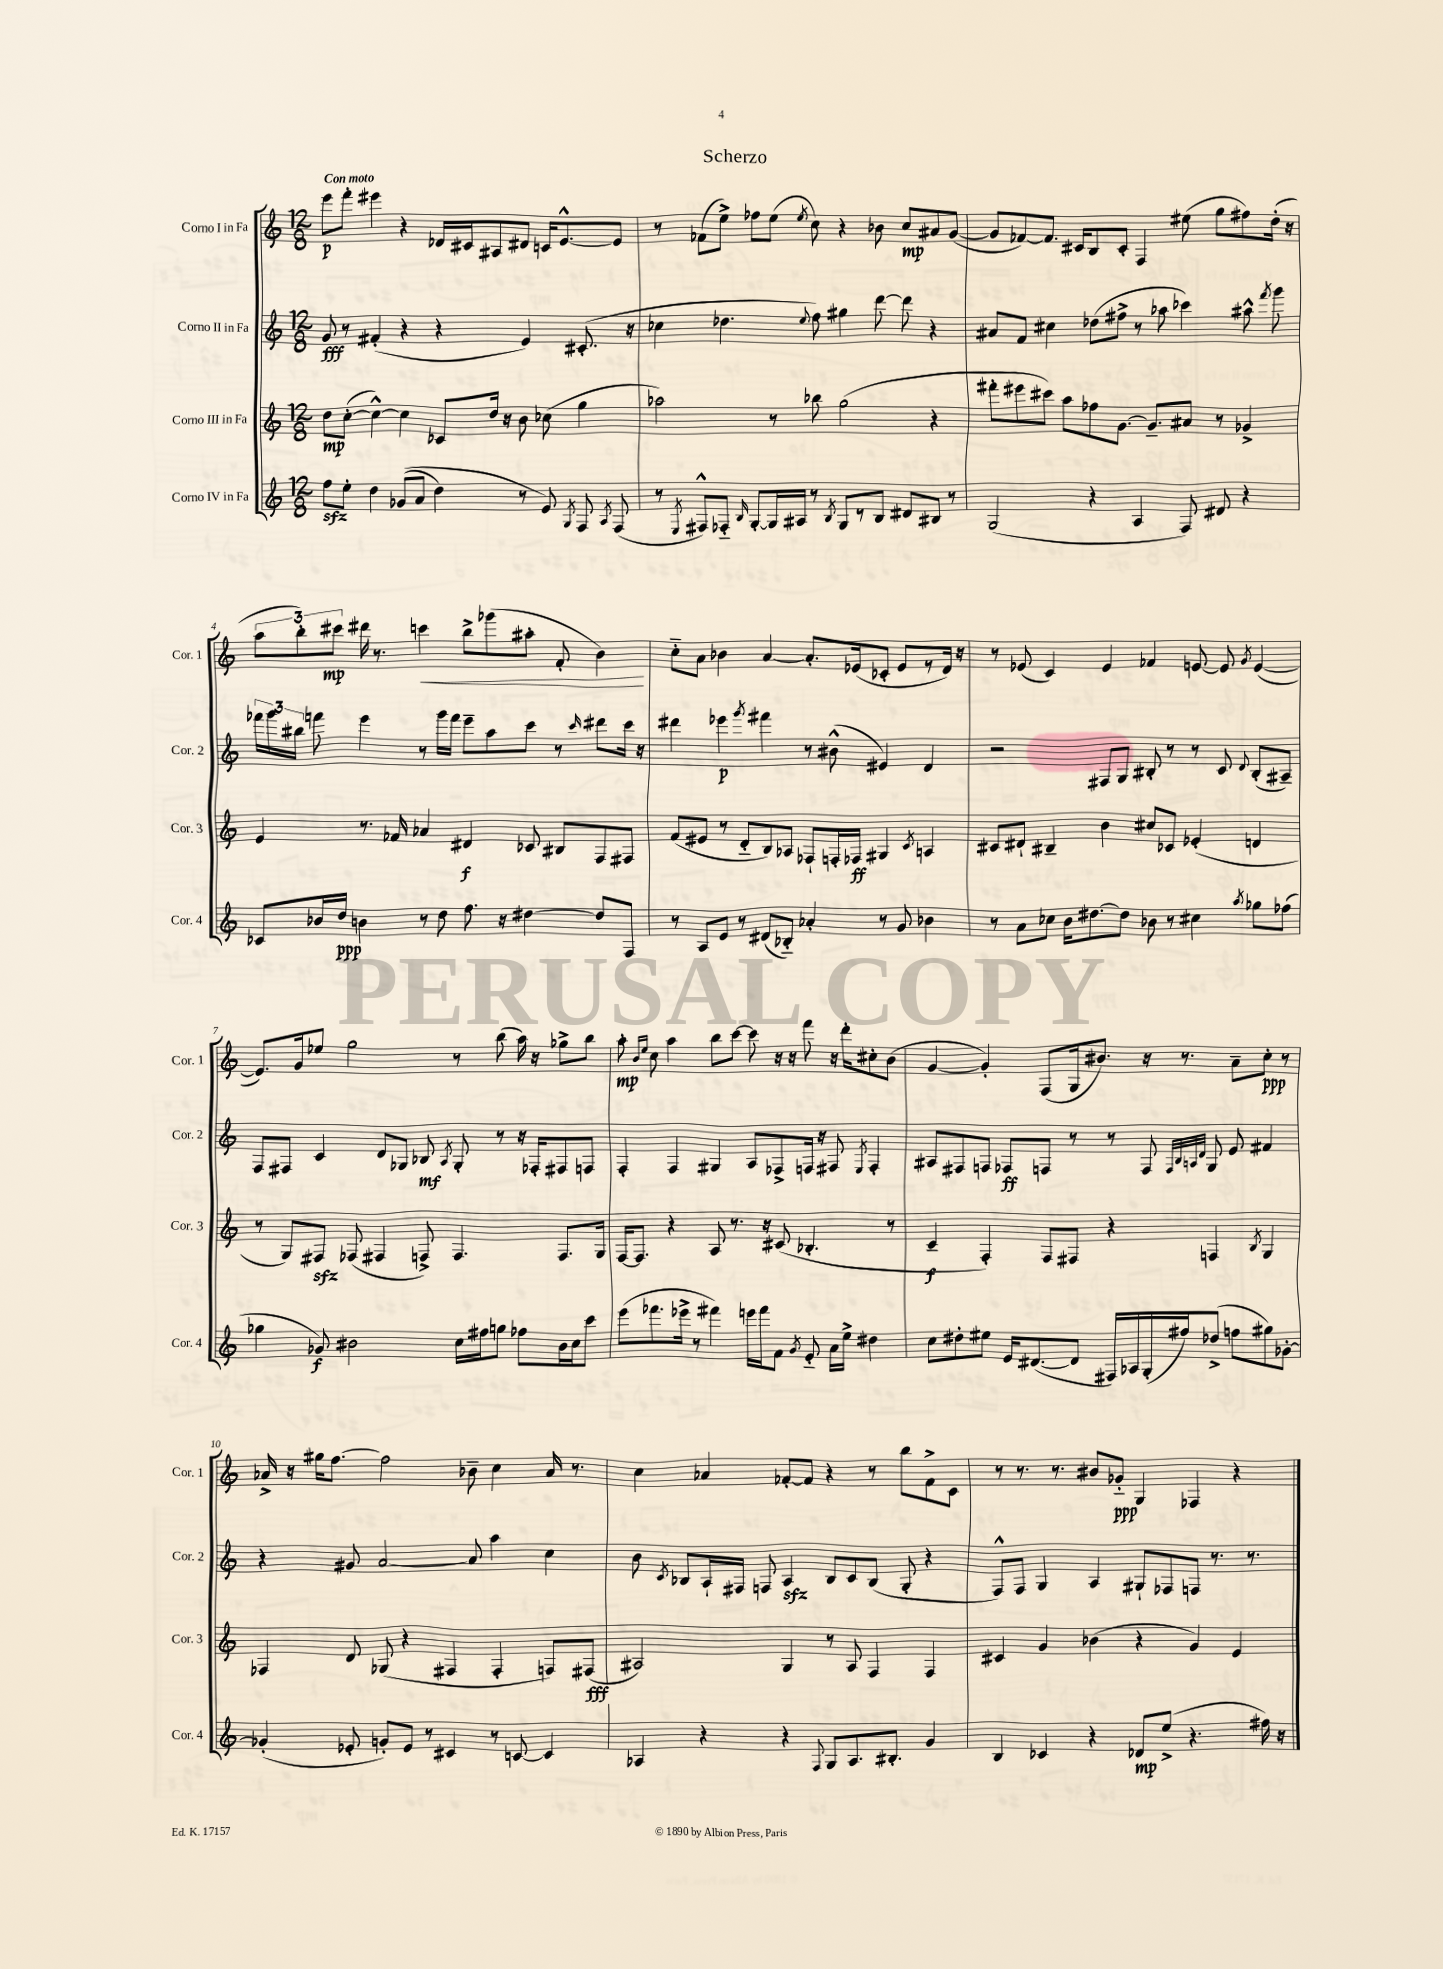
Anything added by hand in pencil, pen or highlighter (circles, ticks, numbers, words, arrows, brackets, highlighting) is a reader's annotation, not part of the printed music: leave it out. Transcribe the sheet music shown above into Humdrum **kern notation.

**kern	**kern	**kern	**kern
*staff4	*staff3	*staff2	*staff1
*clefG2	*clefG2	*clefG2	*clefG2
*k[]	*k[]	*k[]	*k[]
*M12/8	*M12/8	*M12/8	*M12/8
8ff	8dd	8g	8eee
8ee'	([8cc'	8r	8fff'
4dd	4cc^^_)	(4f#'	4eee#
&((8g-	4cc]	4r	4r
8a	.	.	.
4dd)	8c-	4r	16d-
.	.	.	16c#
.	16dd	.	8A#
.	16r	.	.
8r	8b	4e)	8d#
8e&)	(8cc-	.	16c
.	.	.	[8.e^^
8qG	.	.	.
8F	4gg	(8.c#'	.
8qA	.	.	.
(8F	.	.	8e]
.	.	16r	.
=	=	=	=
8r	2aa-)	4cc-	8r
8qE	.	.	.
8F#^^)	.	.	(8f-
8F-'~	.	4.dd-	8ee^)
16qqB	.	.	.
[8G'	.	.	8ff-
16G]	8r	.	(8ee
16A#	.	.	.
.	.	8qqee	8qee
8r	8bb-	8ff)	8cc)
8qB	.	.	.
8G	(2gg	4gg#	4r
8r	.	.	.
8B	.	[8ddd	8b-
8d#	.	8ddd]	8cc
8B#	4r	4r	8a#
8r	.	.	([8g
=	=	=	=
(2G	8fff#'	8a#	8g]
.	8eee#	8f	[8f-)
.	8ccc#)	4cc#	8.f-]
.	8aa	.	.
.	.	.	16c#
4r	8ff-	(8dd-	8B
.	[8.g	8ff#^	8c#'
4A	.	8r	4F
.	8.g~]	.	.
.	.	8aa-	.
8F)	8a#	4ccc-)	(8ee#
8d#	8r	.	8gg
4r	4g-^	8aa#^^	8ff#)
.	.	8qfff	.
.	.	8ggg	(16dd'
.	.	.	16r
=	=	=	=
8c-	4e	24fff-	12aa
.	.	24ggg	.
.	.	24bb#	12bb')
16b-	.	8fff	.
.	.	.	12ccc#
16dd	.	.	.
4b	8.r	4eee	16ddd#
.	.	.	8.r
.	16f-	.	.
8r	4a-	8r	4ccc
8dd	.	16ggg	.
.	.	16fff	.
8.ff	4d#	8eee~	8bb^
.	.	8aa	(8ggg-
16r	.	.	.
[4dd#	8c-	8ccc	8aa#'
.	8B#	8r	8f'
.	.	16qqccc	.
8dd#]	8F	8ddd#	4b)
8F	8F#	16ccc	.
.	.	16r	.
=	=	=	=
8r	(8f	4ddd#	8cc'~
8A	8e#	.	8a
8e	8r	4eee-	4b-
8r	8d'~	.	.
.	.	8qggg	.
(8d#	8B)	4fff#	[4a
8B-'~)	8A-	.	.
4a-'	8F-`	8r	8.a']
.	16F'	(8b#^^	.
.	16F-	.	(16e-
8r	4G#	4e#)	8c-'
8g	.	.	8e-
.	8qc	.	.
4b-	4A	4d	8r
.	.	.	16d)
.	.	.	16r
=	=	=	=
8r	8c#	2r	8r
8a	8d#`	.	(8e-
8cc-	4B#~	.	4c)
16b	.	.	.
[8.dd#	.	.	.
.	4b	8F#	4e-
8dd#]	.	8G	.
8b-	8cc#	8B#'	4f-
8r	8c-	8r	.
4cc#	(4e-'	8r	[8e
.	.	8c	8e]
8qaa	.	8qqd	8qg
8gg-	4d	(8B#'	([4e
(8ff-	.	8A#~)	.
=	=	=	=
4gg-	8r	8F	8.e])
.	8G)	8F#	.
.	.	.	16g
8g-)	8F#	4c	8ee-
2b#	(8F-	.	2gg
.	4F#	8d	.
.	.	8G-	.
.	8F^)	8B-	.
.	.	8qA	.
16cc	4.F	8G-'	8r
16ff#	.	.	.
8gg	.	8r	(8bb
8ff-	.	16r	16aa)
.	.	16F-'	16r
16b#	8.F	8F#	8gg-^
16cc	.	.	.
8ccc	.	8F	8bb
.	16G	.	.
=	=	=	=
(8eee	[16F	4F'	8aa'
.	8.F]	.	.
.	.	.	16qqb
.	.	.	16qqee
8.fff-	.	.	8cc
.	4r	4F	4aa
16eee-^	.	.	.
8r	.	.	.
4fff#)	8A	4G#	8bb
.	8.r	.	[8ccc
16eee	.	8A	8ccc]
16fff#	16r	.	.
8f	(8c#	8F-^	16r
.	.	.	16r
8qg	.	.	.
8e'~	4.B-'	16F	8fff
.	.	16r	.
16a	.	8F#	16r
16ee^	.	.	16ddd'
.	.	8qE	.
4dd#	.	4F#'	8cc#'
.	8r	.	(8b
=	=	=	=
8cc	4c~	8A#	[4g
8dd#'	.	8F#	.
8ee#	4F')	8F	4g'])
16e	.	8F-	.
([8.d#	.	.	.
.	8F	8F	(8F
8d#]	8F#	8r	16G
.	.	.	8.b#)
16F#)	4r	8r	.
16A-	.	.	.
(16G'	.	8F	16r
16ff#)	.	.	8.r
.	.	32qqF	.
.	.	32qqB	.
.	.	32qqA	.
.	.	32qqd	.
(8dd-^	4F	8G	.
8ff	.	8e	8a~
.	8qB	.	.
8gg#)	4G	4f#	8cc'
[8g-'	.	.	8r
=	=	=	=
(4g-']	4F-	4r	16a-^
.	.	.	16r
.	.	.	16gg#
.	.	.	[8.ff
8e-'	8d	8g#	.
8g')	(8G-	[2a	2ff]
8e-	4r	.	.
8r	.	.	.
4c#	4F#	.	.
.	.	8a]	8b-~
8r	4F#'	4aa	4cc
[8c	.	.	.
4c]	8F)	4cc	16a-
.	.	.	8.r
.	(8F#	.	.
=	=	=	=
4A-	2A#)	8b	4cc
.	.	8qc	.
.	.	8B-	.
4r	.	16A`	4a-
.	.	16F#	.
.	.	8F	.
4r	4G	4A	[8f-'
.	.	.	8f-]
8qqF	.	.	.
8G	8r	8B-	4r
8.A-	8A#	8c	.
.	4F	(8B-	8r
8.B#'	.	.	.
.	.	8G'	8bb
4g	4F	4r	8f-^
.	.	.	8c
=	=	=	=
4B	4c#	8F^^)	8r
.	.	8F	8.r
4c-	4g	4G	.
.	.	.	8.r
4r	(4b-	4A	8b#
.	.	.	8g-'~
8d-	4r	8G#`	4G
(8ee^	.	8F-	.
4.r	4g)	8F	4F-
.	.	8.r	.
.	4e	.	4r
.	.	8.r	.
16ff#)	.	.	.
16r	.	.	.
==	==	==	==
*-	*-	*-	*-
